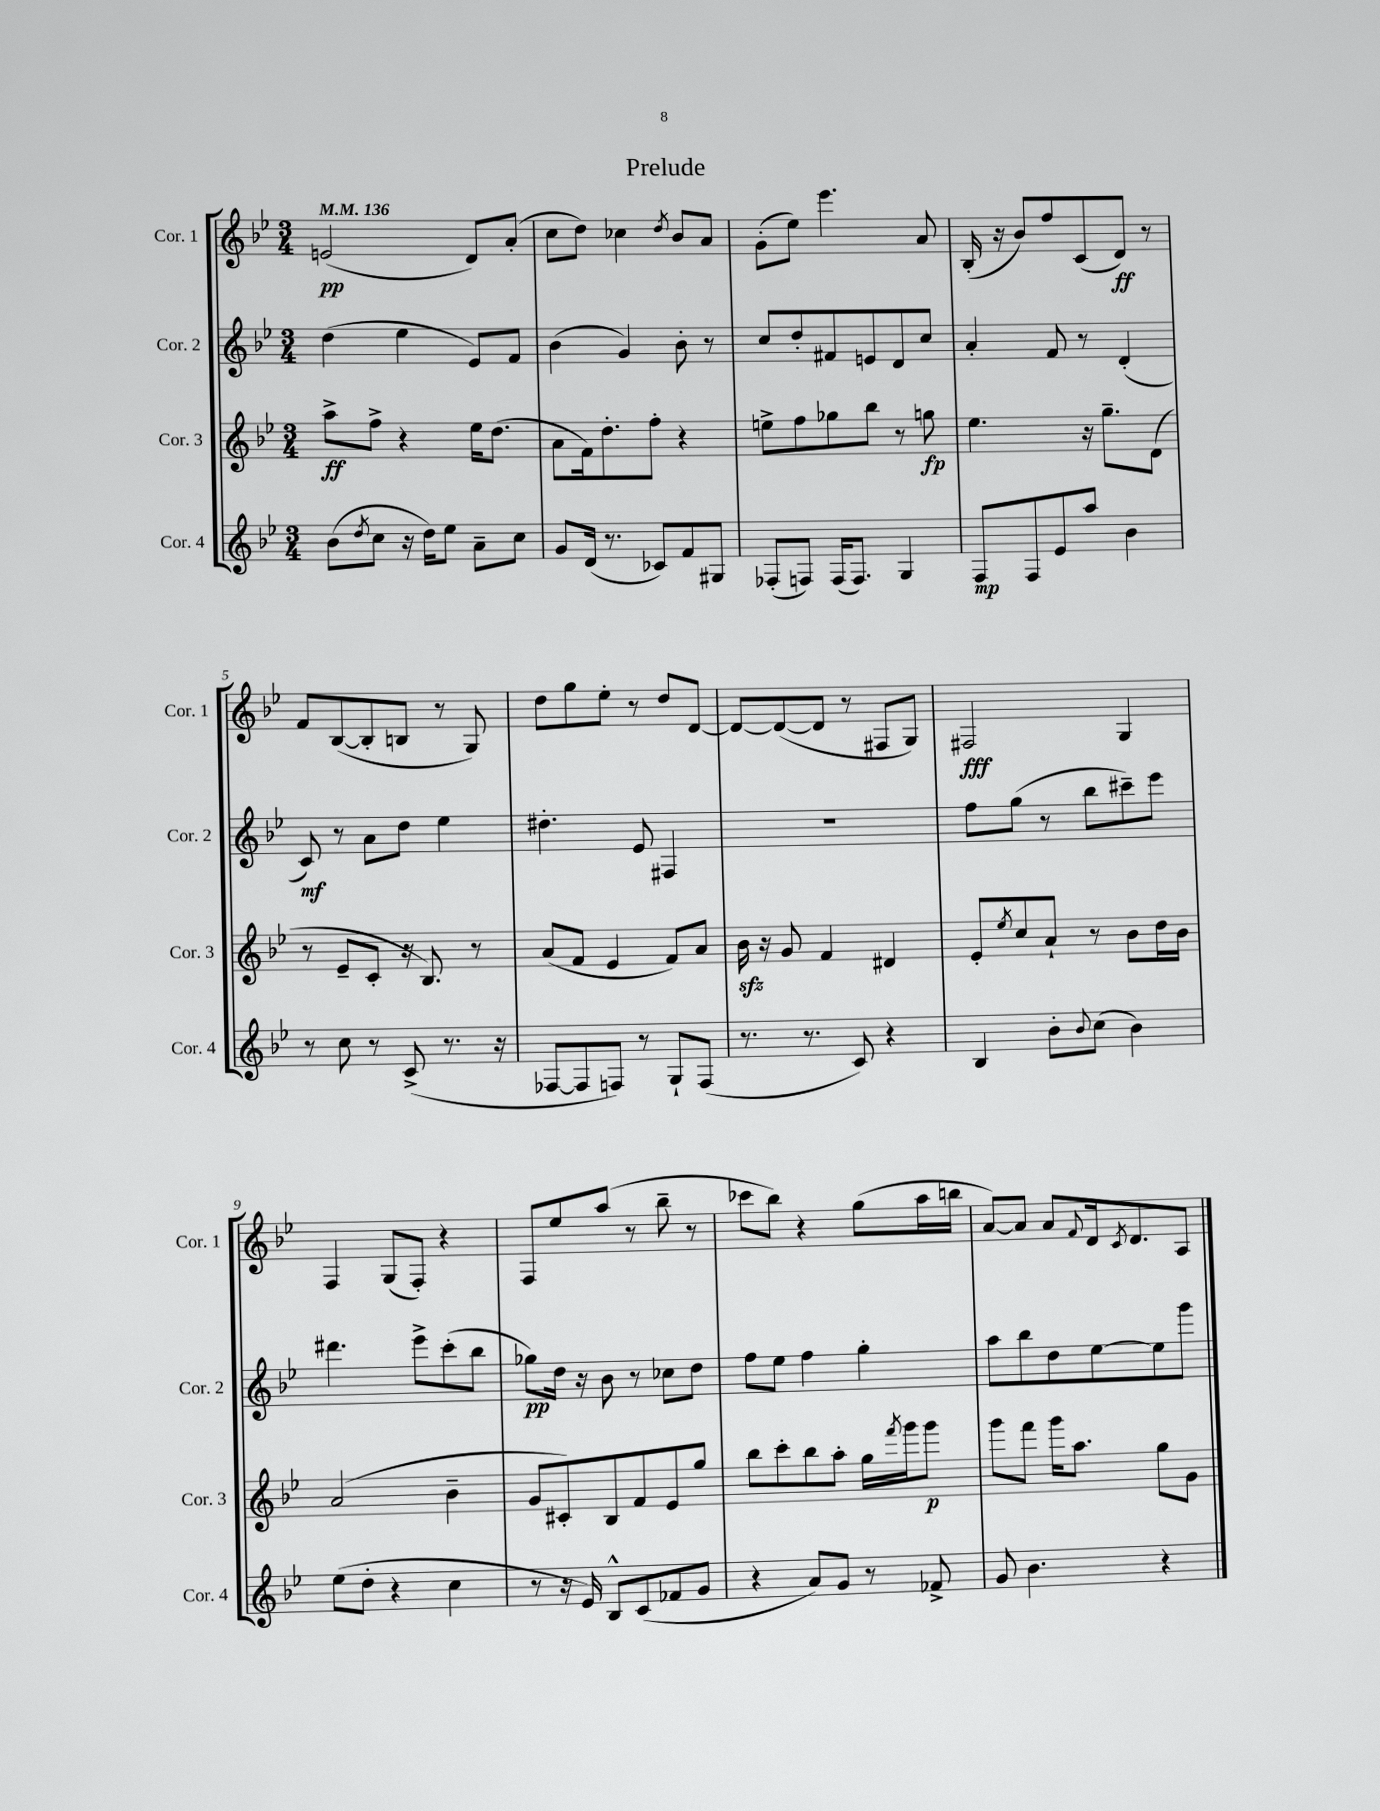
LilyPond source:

\header { title = "Prelude" }
<<
\new StaffGroup <<
\new Staff = "s0" \with { instrumentName = "Cor. 1" shortInstrumentName = "Cor. 1" } {
    \clef treble \key bes \major \numericTimeSignature \time 3/4 \tempo 4 = 136
    e'2\pp( d'8) a'8-.( |
    c''8 d''8) ces''4 \acciaccatura { d''8 } bes'8 a'8 |
    g'8-.( ees''8) ees'''4. a'8 |
    bes16-.( r16 bes'8) f''8 c'8( d'8\ff) r8 |
    f'8 bes8~( bes8-. b8 r8 g8) |
    d''8 g''8 ees''8-. r8 d''8 d'8~ |
    d'8~ d'8~( d'8 r8 fis8 g8) |
    fis2\fff g4 |
    f4 g8( f8-.) r4 |
    f8 ees''8 a''8( r8 bes''8-- r8 |
    ces'''8 bes''8) r4 g''8( a''16 b''16 |
    a'8~) a'8 a'8 \appoggiatura { f'8 } d'16 \acciaccatura { c'8 } d'8. a8 \bar "|." |
}
\new Staff = "s1" \with { instrumentName = "Cor. 2" shortInstrumentName = "Cor. 2" } {
    \clef treble \key bes \major \numericTimeSignature \time 3/4
    d''4( ees''4 ees'8) f'8 |
    bes'4( g'4) bes'8-. r8 |
    c''8 d''8-. fis'8 e'8 d'8 c''8 |
    a'4-. f'8 r8 d'4-.( |
    c'8\mf) r8 a'8 d''8 ees''4 |
    dis''4.-. ees'8 fis4 |
    R2. |
    f''8 g''8( r8 bes''8 cis'''8--) ees'''8 |
    dis'''4. ees'''8-> c'''8-.( bes''8 |
    ges''8\pp) d''16 r16 bes'8 r8 ces''8 d''8 |
    f''8 ees''8 f''4 g''4-. |
    a''8 bes''8 d''8 ees''8~ ees''8 g'''8 \bar "|." |
}
\new Staff = "s2" \with { instrumentName = "Cor. 3" shortInstrumentName = "Cor. 3" } {
    \clef treble \key bes \major \numericTimeSignature \time 3/4
    a''8->\ff f''8-> r4 ees''16 d''8.( |
    a'8 f'16) d''8.-. f''8-. r4 |
    e''8-> f''8 ges''8 bes''8 r8 g''8\fp |
    ees''4. r16 g''8.-- d'8( |
    r8 ees'8-- c'8-. r16 bes8.) r8 |
    a'8( f'8 ees'4 f'8) a'8 |
    bes'16\sfz r16 g'8 f'4 dis'4 |
    ees'8-. \acciaccatura { ees''8 } c''8 a'8-! r8 bes'8 d''16 bes'16 |
    a'2( bes'4-- |
    g'8 cis'8-.) bes8 f'8 ees'8 g''8 |
    bes''8 c'''8-. bes''8 a''8-. g''16 \acciaccatura { f'''8 } g'''16 g'''8\p |
    g'''8 f'''8 g'''16 a''8. g''8 g'8 \bar "|." |
}
\new Staff = "s3" \with { instrumentName = "Cor. 4" shortInstrumentName = "Cor. 4" } {
    \clef treble \key bes \major \numericTimeSignature \time 3/4
    bes'8( \acciaccatura { d''8 } c''8 r16 d''16) ees''8 a'8-- c''8 |
    g'8 d'16( r8. ces'8) f'8 gis8 |
    fes8-.( f8) f16( f8.) g4 |
    f8\mp f8 ees'8 a''8 bes'4 |
    r8 c''8 r8 c'8->( r8. r16 |
    fes8~ fes8 f8) r8 g8-! f8( |
    r8. r8. c'8) r4 |
    bes4 bes'8-. \appoggiatura { bes'8 } c''8( bes'4) |
    ees''8( d''8-. r4 c''4 |
    r8 r16 ees'16) bes8-^ c'8( fes'8 g'8 |
    r4 a'8) g'8 r8 fes'8-> |
    g'8 bes'4. r4 \bar "|." |
}
>>
>>
